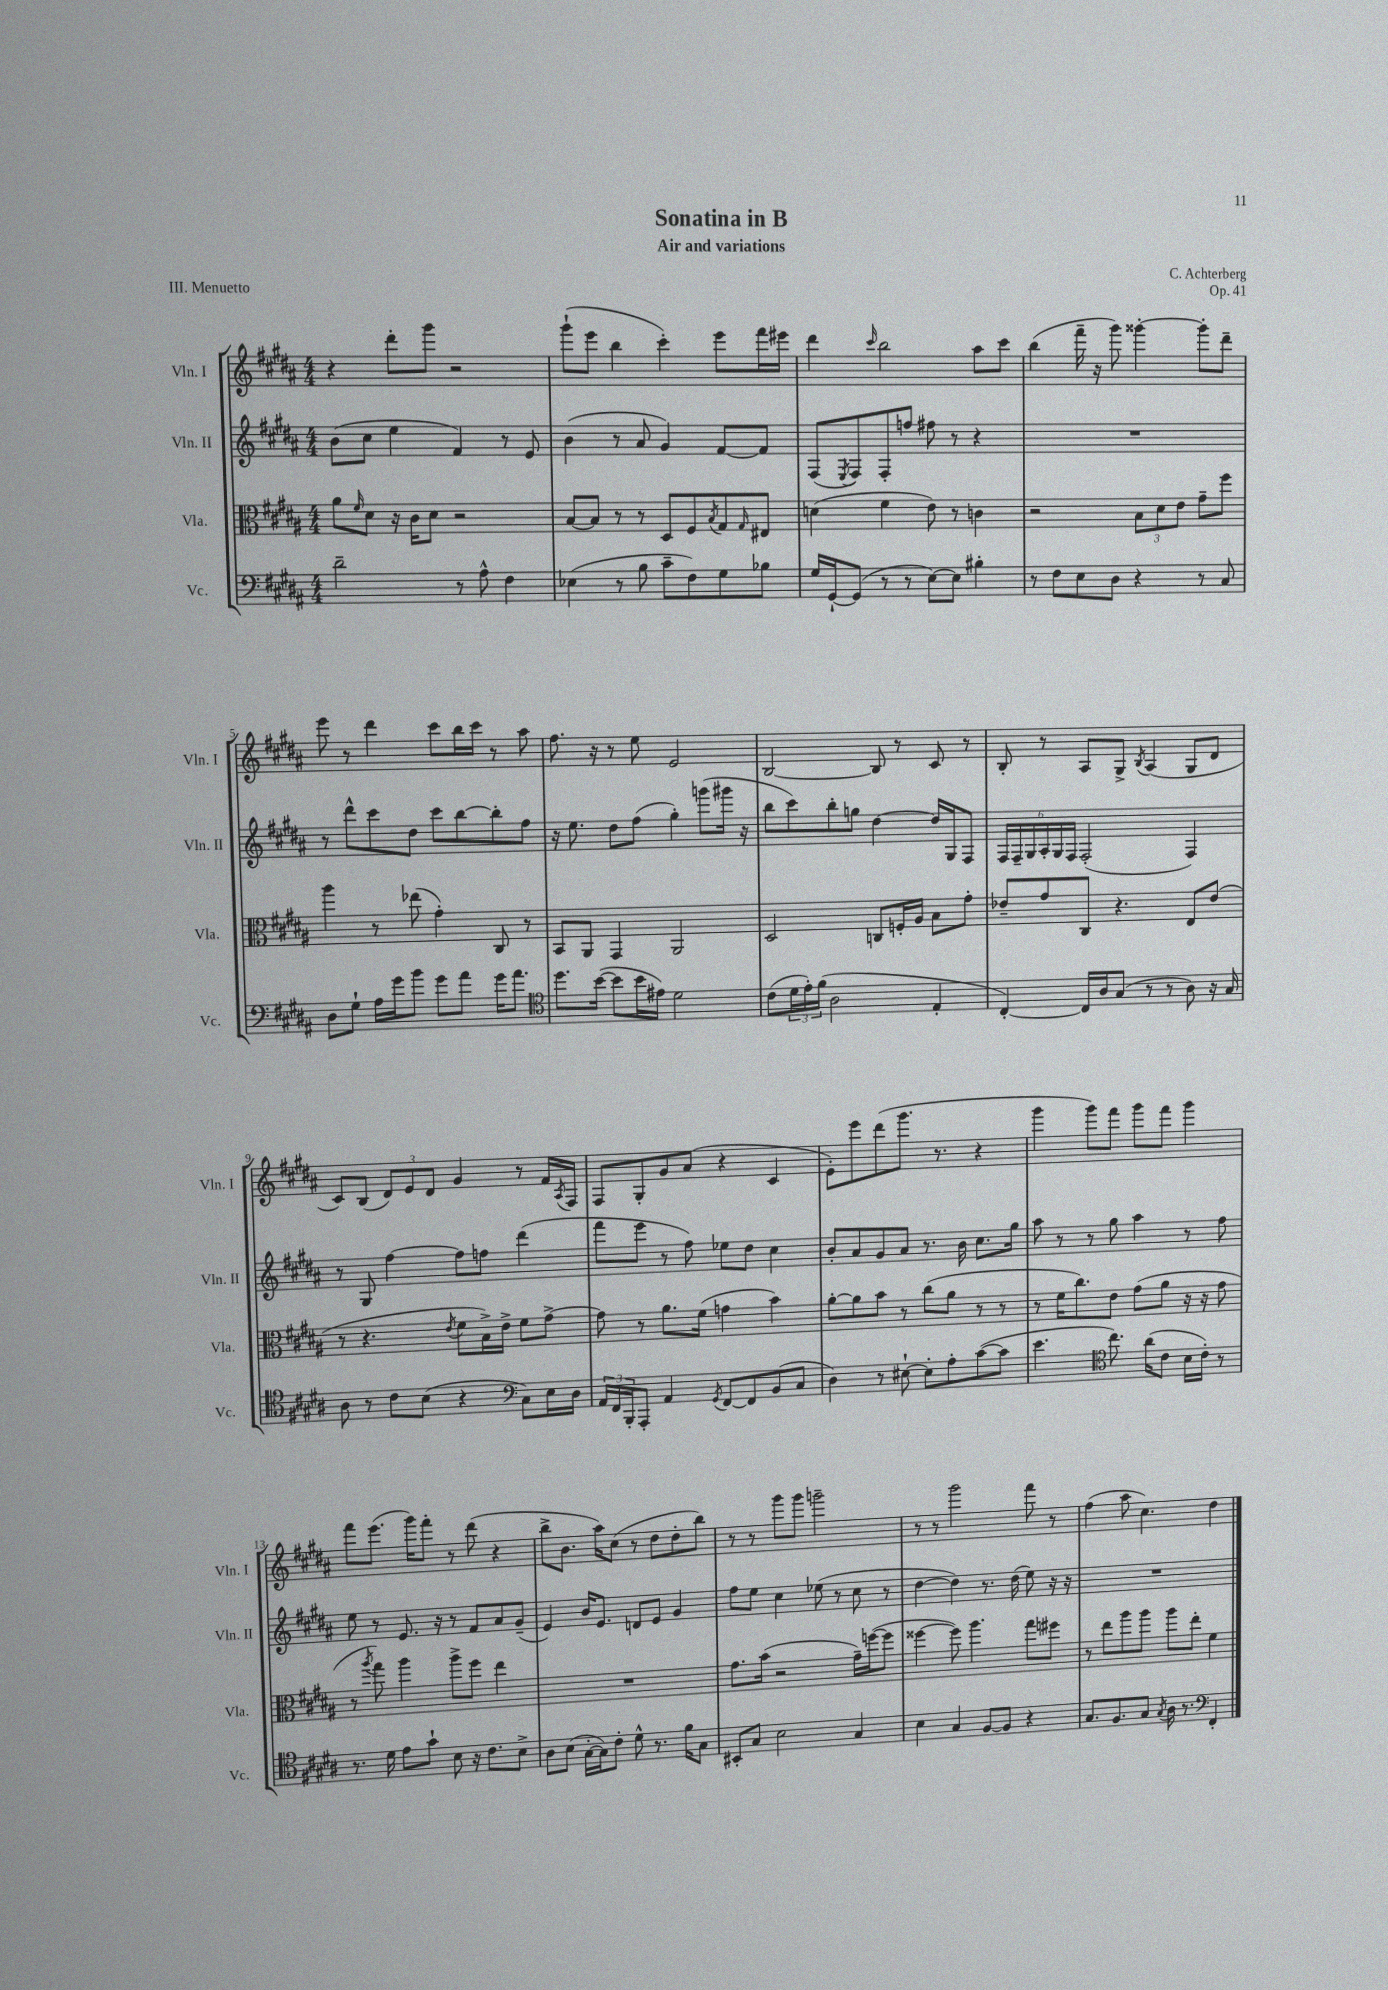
\header { title = "Sonatina in B" composer = "C. Achterberg" subtitle = "Air and variations" opus = "Op. 41" piece = "III. Menuetto" }
<<
\new StaffGroup <<
\new Staff = "s0" \with { instrumentName = "Vln. I" shortInstrumentName = "Vln. I" } {
    \clef treble \key b \major \numericTimeSignature \time 4/4
    r4 dis'''8-. gis'''8 r2 |
    gis'''8-!( e'''8 b''4 cis'''4-.) e'''8 fis'''16 eis'''16 |
    dis'''4 \grace { cis'''16 } b''2 ais''8 cis'''8 |
    b''4( fis'''16-- r16 gis'''8) gisis'''4~-. gisis'''8-. dis'''8-- |
    e'''8 r8 dis'''4 cis'''8 b''16 cis'''16 r8 ais''8 |
    fis''8. r16 r8 e''8 e'2 |
    b2~ b8 r8 cis'8 r8 |
    b8-. r8 ais8 gis8-> \acciaccatura { b8 } ais4( gis8 dis'8 |
    cis'8) b8( \tuplet 3/2 { dis'8) e'8 dis'8 } gis'4 r8 fis'16 \acciaccatura { ais8 } fis16 |
    fis8 gis8-. gis'8 ais'8( r4 cis'4 |
    e'8-.) e'''8 dis'''8( gis'''8. r8. r4 |
    gis'''4 gis'''8) fis'''8 gis'''8 fis'''8 gis'''4 |
    fis'''8 e'''8.( gis'''16) fis'''8-. r8 dis'''8( r4 |
    b''8-> b'8. ais''16) cis''8( r8 dis''8 dis''8-. b''8) |
    r8 r8 gis'''8 gis'''8 g'''2-- |
    r8 r8 gis'''2 fis'''8 r8 |
    fis''4( ais''8 cis''4.) dis''4 \bar "|." |
}
\new Staff = "s1" \with { instrumentName = "Vln. II" shortInstrumentName = "Vln. II" } {
    \clef treble \key b \major \numericTimeSignature \time 4/4
    b'8( cis''8 e''4 fis'4) r8 e'8 |
    b'4( r8 ais'8 gis'4) fis'8~ fis'8 |
    fis8( \acciaccatura { e8 } fis8) fis8-. f''8 fis''8 r8 r4 |
    R1 |
    r8 dis'''8-^ cis'''8 dis''8 cis'''8 b''8~ b''8-. fis''8 |
    r16 e''8. dis''8 fis''8( gis''4-.) g'''8( gis'''16 r16 |
    b''8 cis'''8) b''8-. g''8 dis''4~ dis''16 gis16 fis8 |
    \tuplet 6/4 { fis16 fis16-- gis16 ais16-. gis16 fis16 } fis2-.( fis4) |
    r8 gis8 fis''4~ fis''8 f''8 dis'''4( |
    fis'''8 e'''8 r8 fis''8) ees''8 dis''8 cis''4 |
    b'8-. ais'8 gis'8 ais'8 r8. b'16 cis''8. gis''16 |
    ais''8 r8 r8 gis''8 ais''4 r8 fis''8 |
    e''8 r8 e'8. r16 r8 fis'8 ais'8 gis'8--( |
    e'4) b'16 e'8. d'8 e'8 gis'4 |
    fis''8 e''8 cis''4 ees''8( r8 cis''8 r8 |
    dis''4~ dis''4) r8. dis''16( e''8) r16 r16 |
    R1 \bar "|." |
}
\new Staff = "s2" \with { instrumentName = "Vla." shortInstrumentName = "Vla." } {
    \clef alto \key b \major \numericTimeSignature \time 4/4
    ais'8 \grace { fis'16 } dis'8 r16 cis'16 dis'8 r2 |
    b8~ b8 r8 r8 dis8 fis8 \acciaccatura { b8 } gis8 \grace { gis16 } eis8 |
    d'4( fis'4 e'8) r8 c'4 |
    r2 \tuplet 3/2 { b8 dis'8 e'8 } gis'8-- fis''8 |
    ais''4 r8 ees''8( gis'4-.) cis8 r8 |
    b,8 ais,8 gis,4 ais,2 |
    dis2 c8 f16-. ais16 b8 gis'8-. |
    ees'8-- gis'8 cis8 r4. e8 ees'8( |
    r8 r4. \acciaccatura { e'8 } fis'8 b16->) e'16-> fis'8 gis'8~-> |
    gis'8 r8 ais'8. fis'16( g'4 b'4) |
    ais'8~-. ais'8 b'8 r8 cis''8( ais'8 r8 r8 |
    r8 fis'16 cis''8.) e'8 gis'8( ais'8 r16 r16 gis'8 |
    r8 \acciaccatura { ais''8 } gis''8) ais''4 ais''8-> fis''8 e''4 |
    R1 |
    gis'8. b'16( r2 gis'16--) f''16~( f''8 |
    fisis''4~ fisis''8) ais''4. gis''8 fis''8 |
    r8 e''8 ais''8 ais''8 ais''8 e''8-. fis'4 \bar "|." |
}
\new Staff = "s3" \with { instrumentName = "Vc." shortInstrumentName = "Vc." } {
    \clef bass \key b \major \numericTimeSignature \time 4/4
    dis'2-- r8 ais8-^ fis4 |
    ees4( r8 b8 cis'8-- fis8) gis8 bes8 |
    gis16 gis,16~-! gis,8( r8 r8 e8~) e8 bis4-. |
    r8 fis8 e8 dis8 r4 r8 cis8 |
    dis8 gis8-! ais16 gis'16 b'8 gis'8 ais'8 gis'16 ais'8. |
    \clef tenor dis''8. b'16~( b'8 b'16 eis'16) dis'2 |
    cis'8( \tuplet 3/2 { dis'16 e'16-.) fis'16( } ais2 e4-. |
    cis4~-.) cis16 ais16 gis8( r8 r8 ais8) r16 gis16 |
    ais8 r8 cis'8 b8( r4 \clef bass cis8) e16 dis16 |
    \tuplet 3/2 { ais,16 fis,16 b,,16-. } ais,,8-. ais,4 \acciaccatura { gis,8 } fis,8~ fis,8 b,8( cis8 |
    dis4) r8 eis8~-! eis8-. ais8-. cis'8~( cis'8 |
    e'4. \clef tenor cis''8.) ais'16( cis'8 b16 cis'16-.) r8 |
    r8. dis'16 e'8 gis'8-! b8 r16 cis'8. b8-> |
    ais8 b8( gis16~-. gis16) cis'8-. dis'8-^ r8. fis'16 gis8 |
    bis,8-. gis8 b2 gis4 |
    b4 gis4 fis8~ fis8 r4 |
    gis8. fis8. gis8 \acciaccatura { gis8 } ais16 r8. \clef bass fis,4-. \bar "|." |
}
>>
>>
